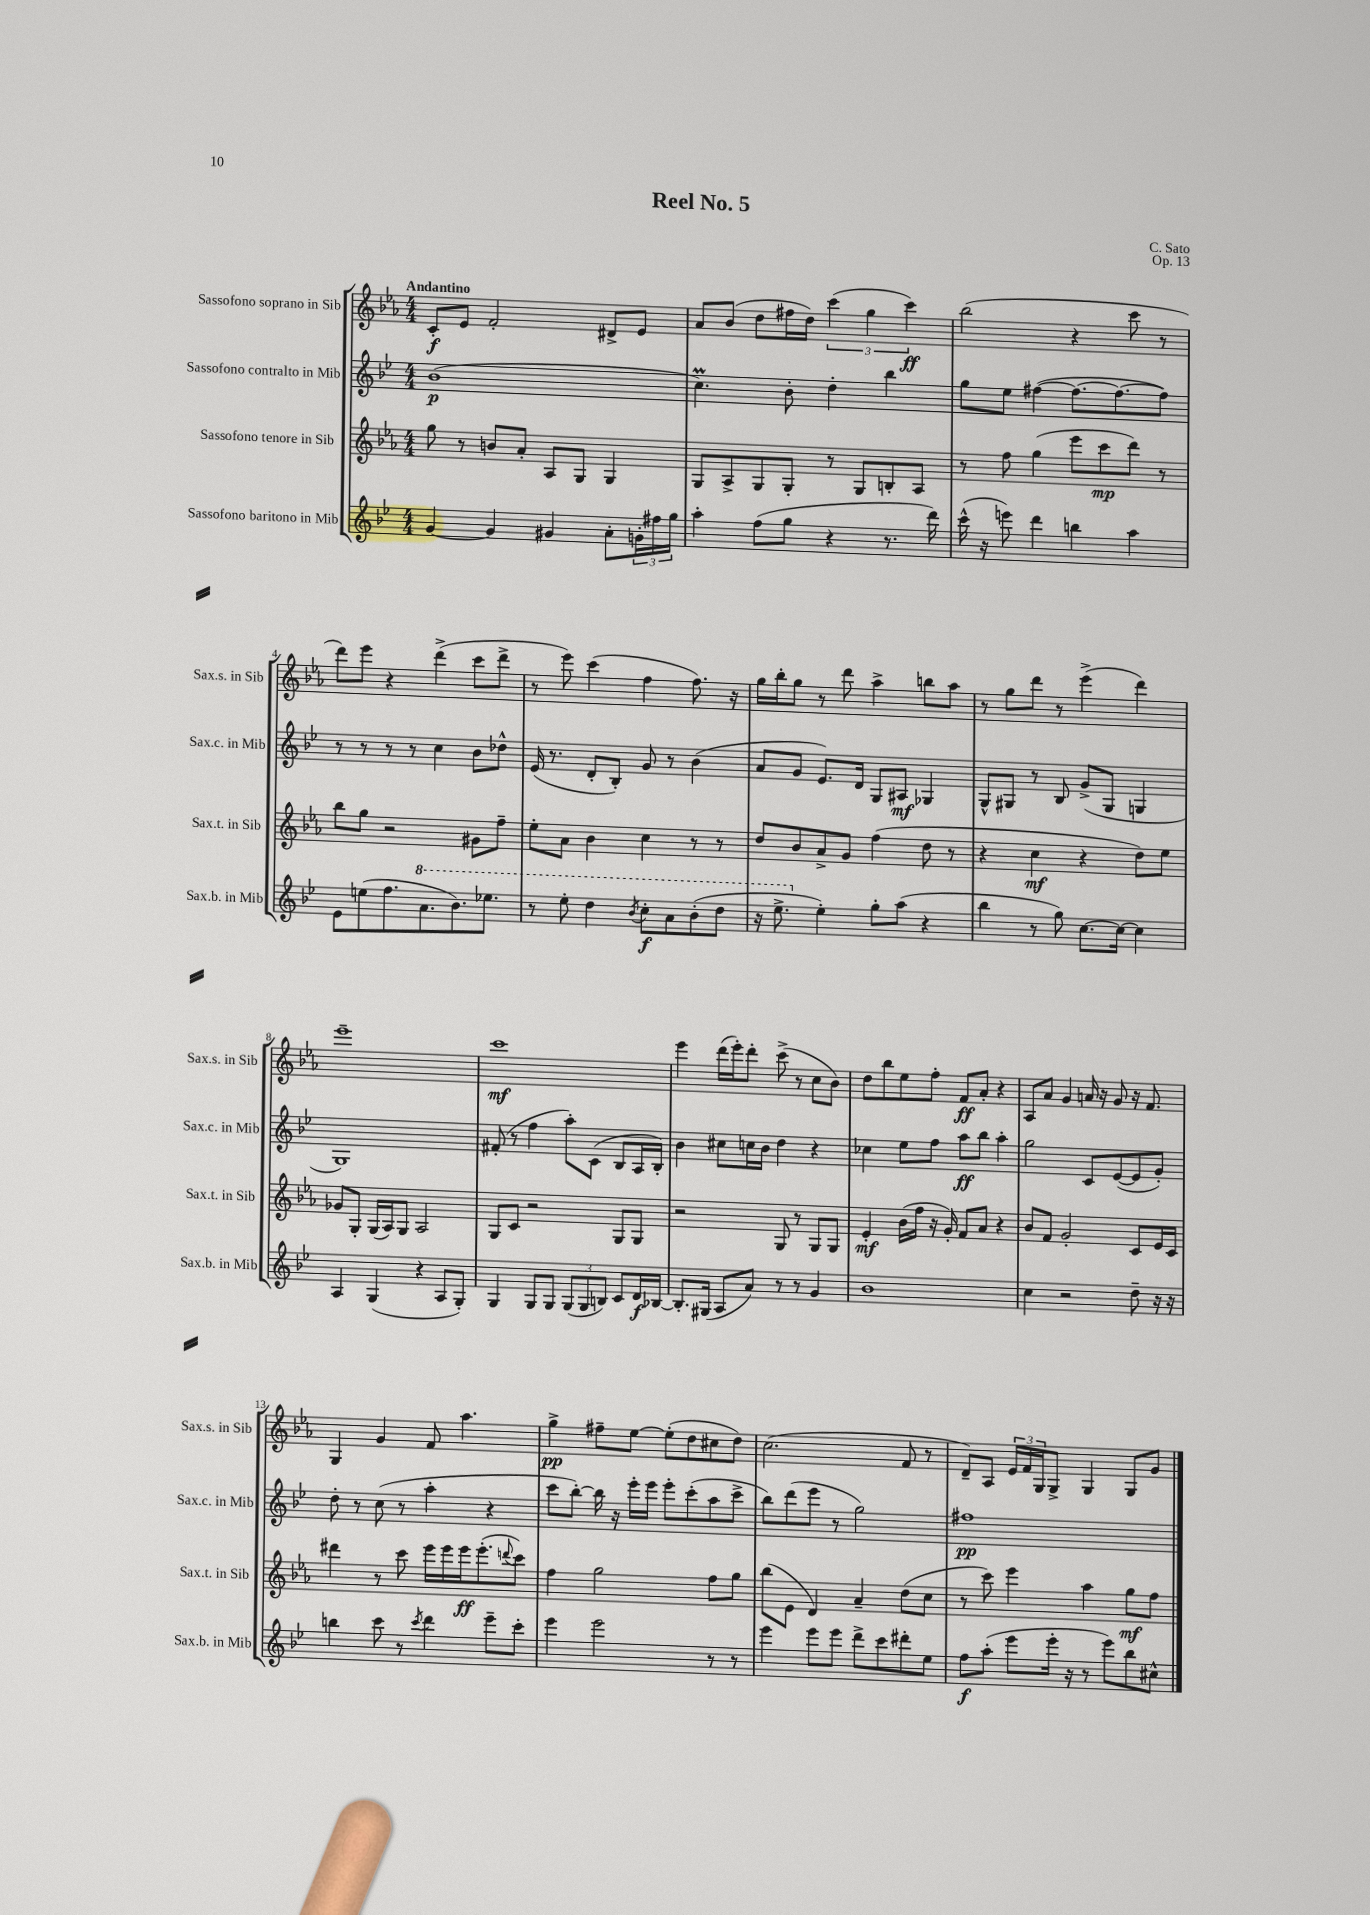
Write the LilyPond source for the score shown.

\header { title = "Reel No. 5" composer = "C. Sato" opus = "Op. 13" }
<<
\new StaffGroup <<
\new Staff = "s0" \with { instrumentName = "Sassofono soprano in Sib" shortInstrumentName = "Sax.s. in Sib" } {
    \clef treble \key ees \major \numericTimeSignature \time 4/4 \tempo "Andantino"
    c'8-.\f ees'8 f'2-. dis'8-> ees'8 |
    aes'8 bes'8( d''8 fis''16 d''16) \tuplet 3/2 { c'''4( g''4 c'''4\ff) } |
    bes''2( r4 c'''8 r8 |
    d'''8) ees'''8 r4 d'''4->( c'''8 d'''8-> |
    r8 ees'''8) c'''4( f''4 f''8.) r16 |
    g''16 bes''16-. g''8 r8 d'''8 aes''4-> b''8 aes''8 |
    r8 g''8 d'''8 r8 ees'''4->( d'''4) |
    ees'''1-- |
    c'''1\mf |
    ees'''4 d'''16( ees'''16-.) d'''8-. c'''8->( r8 c''8 bes'8) |
    d''8 bes''8 ees''8 f''8-. f'8\ff aes'8-. r4 |
    aes8 aes'8 g'4 a'16 r16 g'8 r16 f'8. |
    g4 g'4 f'8 aes''4. |
    g''4->\pp fis''8-- ees''8~ ees''8-.( d''8 cis''8 d''8) |
    c''2.( f'8 r8 |
    d'8--) aes8 \tuplet 3/2 { ees'16 f'16 g16 } g8-> g4 g8 g'8 \bar "|." |
}
\new Staff = "s1" \with { instrumentName = "Sassofono contralto in Mib" shortInstrumentName = "Sax.c. in Mib" } {
    \clef treble \key bes \major \numericTimeSignature \time 4/4
    bes'1\p( |
    c''4.\prall) bes'8-. d''4-. bes''4 |
    g''8 ees''8 fis''4~( fis''8.~ fis''8.~ fis''8) |
    r8 r8 r8 r8 c''4 bes'8 des''8-^ |
    ees'16( r8. d'8-. bes8-.) g'8 r8 bes'4( |
    a'8 g'8 ees'8.) d'16 g8 ais8\mf ges4 |
    g8-^ gis8 r8 bes8 g'8->( gis8 g4 |
    g1) |
    fis'8-.( r8 f''4 a''8-.) c'8( bes8 a16 bes16-.) |
    bes'4 cis''8 c''16 bes'16 d''4 r4 |
    ces''4 ees''8 f''8 a''8\ff bes''8 a''4-. |
    g''2 c'8 ees'8~( ees'8 g'8-.) |
    d''8-. r8 c''8( r8 a''4-. r4 |
    c'''8 bes''8~-.) bes''16 r16 ees'''16-. ees'''16 ees'''8-. c'''8-.( a''8 c'''8-> |
    bes''8) d'''8( ees'''8 r8 g''2) |
    fis''1\pp \bar "|." |
}
\new Staff = "s2" \with { instrumentName = "Sassofono tenore in Sib" shortInstrumentName = "Sax.t. in Sib" } {
    \clef treble \key ees \major \numericTimeSignature \time 4/4
    g''8 r8 b'8 aes'8-. aes8 g8 g4 |
    g8 aes8-> g8 g8-. r8 g8 b8-. aes8 |
    r8 f''8 g''4( ees'''8 c'''8\mp d'''8) r8 |
    bes''8 g''8 r2 gis'8 f''8-- |
    ees''8-. aes'8 bes'4 c''4 r8 r8 |
    d''8 bes'8 aes'8-> g'8 f''4( d''8 r8 |
    r4 c''4\mf r4 d''8) ees''8 |
    ges'8 g8-. g16( aes16) g8 aes2 |
    g8 c'8 r2 g8 g8 |
    r2 g8 r8 g8 g8 |
    ees'4-.\mf bes'16( f''16 r16 g'16-.) f'8 aes'8 r4 |
    bes'8 f'8 g'2-. c'8 ees'16 c'16 |
    dis'''4 r8 c'''8 ees'''16 ees'''16 ees'''16\ff ees'''8.-.( \appoggiatura { d'''8 } c'''8) |
    f''4 g''2 f''8 g''8 |
    bes''8( ees'8 d'4) aes'4-- d''8( c''8 |
    r8 c'''8) ees'''4 aes''4 g''8\mf f''8 \bar "|." |
}
\new Staff = "s3" \with { instrumentName = "Sassofono baritono in Mib" shortInstrumentName = "Sax.b. in Mib" } {
    \clef treble \key bes \major \numericTimeSignature \time 4/4
    g'4~ g'4 gis'4 a'8-. \tuplet 3/2 { g'16-. fis''16 g''16 } |
    a''4-. f''8( g''8 r4 r8. d'''16) |
    c'''16-^( r16 e'''8) d'''4 b''4 a''4 |
    ees'8 e''8( f''8. \ottava #1 a''8. bes''8.) ees'''!8. |
    r8 ees'''8-. d'''4 \acciaccatura { bes''8 } c'''8-.\f a''8 bes''8-.( d'''8 |
    r16 ees'''8.-> \ottava #0 ees''4-.) g''8-. a''8( r4 |
    bes''4 r8 g''8) c''8.~ c''16~ c''4 |
    a4 g4( r4 a8 g8-.) |
    g4 g8 g8 \tuplet 3/2 { g8( g8 b8) } c'8 d'16\f bes16~ |
    bes8.-. gis16( a8 a'8) r8 r8 g'4 |
    bes'1 |
    c''4 r2 d''8-- r16 r16 |
    b''4 c'''8 r8 \acciaccatura { c'''8 } d'''4 ees'''8-- c'''8-. |
    ees'''4 ees'''2 r8 r8 |
    ees'''4 ees'''8 ees'''8 d'''8-> c'''8 dis'''8-. ees''8 |
    f''8\f a''8-.( ees'''8 ees'''16-. r16 r8 ees'''8) bes''8 cis''8-^ \bar "|." |
}
>>
>>
